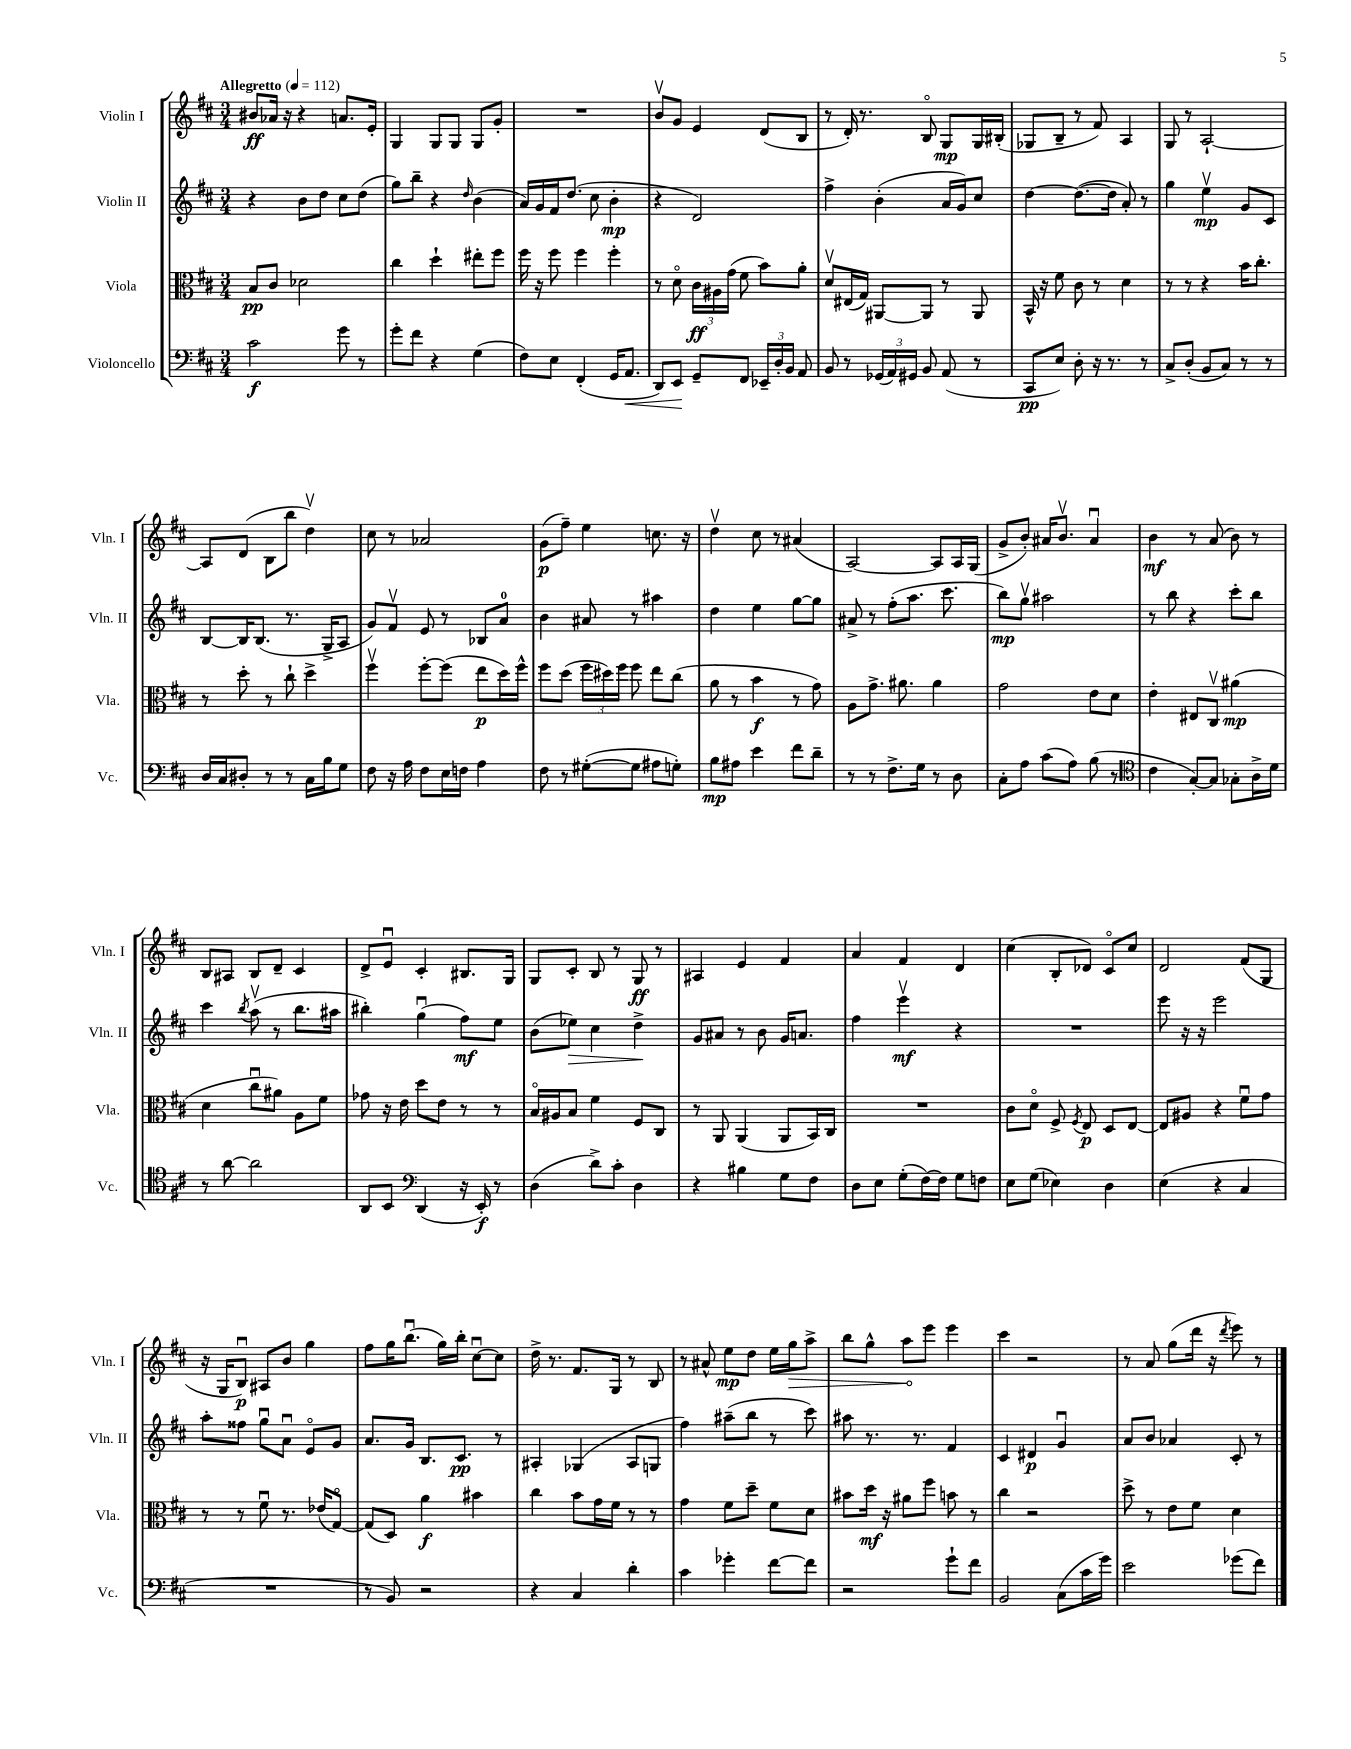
<<
\new StaffGroup <<
\new Staff = "s0" \with { instrumentName = "Violin I" shortInstrumentName = "Vln. I" } {
    \clef treble \key d \major \numericTimeSignature \time 3/4 \tempo "Allegretto" 4 = 112
    \autoBeamOff bis'8[\ff aes'16] r16 r4 a'8.[ e'16]-. |
    g4 g8[ g8] g8[ g'8]-. |
    R2. |
    b'8[\upbow g'8] e'4 d'8[( b8] |
    r8 d'16-.) r8. b8\flageolet g8[\mp g16 bis16]-.( |
    ges8[ b8]-- r8 fis'8) a4 |
    g8 r8 a2~-! |
    a8[ d'8]( b8[ b''8] d''4\upbow) |
    cis''8 r8 aes'2 |
    g'8[\p( fis''8]--) e''4 c''8. r16 |
    d''4\upbow cis''8 r8 ais'4( |
    a2~) a8[ a16 g16]( |
    g'8[-> b'8]-.) ais'16[ b'8.]\upbow ais'4\downbow |
    b'4\mf r8 a'8( b'8) r8 |
    b8[ ais8] b8[ d'8]-- cis'4 |
    d'8[-> e'8]\downbow cis'4-. bis8.[ g16] |
    g8[ cis'8]-. b8 r8 g8\ff r8 |
    ais4 e'4 fis'4 |
    a'4 fis'4 d'4 |
    cis''4( b8[-. des'8]) cis'8[\flageolet cis''8] |
    d'2 fis'8[( g8] |
    r16 g16[ b8]\downbow\p) ais8[ b'8] g''4 |
    fis''8[ g''16 b''8.]\downbow( g''16[) b''16]-. cis''8[~\downbow cis''8] |
    d''16-> r8. fis'8.[ g16] r8 b8 |
    r8 ais'8-^ e''8[\mp d''8] e''16[ \once \override Hairpin.circled-tip = ##t g''16\> a''8]-> |
    b''8[ g''8]-^ a''8[\! e'''8] e'''4 |
    cis'''4 r2 |
    r8 a'8 g''8[( d'''16] r16 \acciaccatura { d'''8 } e'''8) r8 \bar "|." |
}
\new Staff = "s1" \with { instrumentName = "Violin II" shortInstrumentName = "Vln. II" } {
    \clef treble \key d \major \numericTimeSignature \time 3/4
    \autoBeamOff r4 b'8[ d''8] cis''8[ d''8]( |
    g''8[) b''8]-- r4 \grace { d''16 } b'4( |
    a'16[) g'16 fis'16 d''8.]( cis''8 b'4-.\mp |
    r4 d'2) |
    fis''4-> b'4-.( a'16[ g'16) cis''8] |
    d''4~ d''8.[~( d''16] a'8-.) r8 |
    g''4 e''4\upbow\mp g'8[ cis'8] |
    b8[~ b16 b8.]( r8. g16[-> a8] |
    g'8[) fis'8]\upbow e'8 r8 bes8[ a'8]-0 |
    b'4 ais'8 r8 ais''4 |
    d''4 e''4 g''8[~ g''8] |
    ais'8-> r8 fis''8[-.( a''8.] cis'''8. |
    b''8[\mp) g''8]\upbow ais''2 |
    r8 b''8 r4 cis'''8[-. b''8] |
    cis'''4 \acciaccatura { b''8 } a''8\upbow( r8 b''8.[ ais''16] |
    bis''4-.) g''4\downbow( fis''8[\mf) e''8] |
    b'8[( ees''8]\>) cis''4 d''4->\! |
    g'8[ ais'8] r8 b'8 g'16[ a'8.] |
    fis''4 e'''4\upbow\mf r4 |
    R2. |
    e'''8 r16 r16 e'''2 |
    a''8[-. fisis''8] g''8[\downbow a'8]\downbow e'8[\flageolet g'8] |
    a'8.[ g'16] b8.[ cis'8.]\pp r8 |
    ais4-. ges4( ais8[ g8] |
    fis''4) ais''8[--( b''8] r8 cis'''8) |
    ais''8 r8. r8. fis'4 |
    cis'4 dis'4\p g'4\downbow |
    a'8[ b'8] aes'4 cis'8-. r8 \bar "|." |
}
\new Staff = "s2" \with { instrumentName = "Viola" shortInstrumentName = "Vla." } {
    \clef alto \key d \major \numericTimeSignature \time 3/4
    \autoBeamOff b8[\pp cis'8] des'2 |
    cis''4 d''4-! eis''8[-. fis''8] |
    fis''16 r16 fis''8 fis''4 fis''4-. |
    r8 d'8\flageolet \tuplet 3/2 { cis'16[\ff ais16 g'16]( } fis'8 b'8[) a'8]-. |
    d'8[\upbow eis16( g16]) ais,8[~ ais,8] r8 ais,8 |
    b,16-^ r16 fis'8 cis'8 r8 d'4 |
    r8 r8 r4 b'16[ cis''8.]-. |
    r8 d''8-. r8 cis''8-! d''4-> |
    fis''4\upbow fis''8[~-. fis''8]( e''8[\p d''16) fis''16]-^ |
    fis''8[ d''8]( \tuplet 3/2 { fis''16[ dis''16) fis''16] } fis''8 e''8[ cis''8]( |
    a'8 r8 b'4\f r8 g'8) |
    a8[ g'8.]-> ais'8. ais'4 |
    g'2 e'8[ d'8] |
    e'4-. eis8[ cis8]\upbow ais'4\mp( |
    d'4 cis''8[\downbow ais'8]) a8[ fis'8] |
    ges'8 r16 e'16 d''8[ e'8] r8 r8 |
    b16[\flageolet ais16 b8] fis'4 fis8[ cis8] |
    r8 a,8 a,4( a,8[ b,16) cis16] |
    R2. |
    cis'8[ d'8]\flageolet fis8-> \acciaccatura { fis8 } e8\p d8[ e8]~ |
    e8[ ais8] r4 fis'8[\downbow g'8] |
    r8 r8 fis'8\downbow r8. ees'16[( g8]~\flageolet) |
    g8[( d8]) a'4\f bis'4 |
    cis''4 b'8[ g'16 fis'16] r8 r8 |
    g'4 fis'8[ d''8]-- fis'8[ d'8] |
    bis'8[ d''16]\mf r16 ais'8[ fis''8] b'8 r8 |
    cis''4 r2 |
    d''8-> r8 e'8[ fis'8] d'4 \bar "|." |
}
\new Staff = "s3" \with { instrumentName = "Violoncello" shortInstrumentName = "Vc." } {
    \clef bass \key d \major \numericTimeSignature \time 3/4
    \autoBeamOff cis'2\f g'8 r8 |
    g'8[-. fis'8] r4 g4( |
    fis8[) e8] fis,4-.( g,16[ a,8.]\< |
    d,8[) e,8]\! g,8[-- fis,8] \tuplet 3/2 { ees,16[-- d16-. b,16] } a,8 |
    b,8 r8 \tuplet 3/2 { ges,16[( a,16) gis,16] } b,8 a,8( r8 |
    cis,8[\pp e8]) d8-. r16 r8. r8 |
    cis8[-> d8]-.( b,8[ cis8]) r8 r8 |
    d16[ cis16 dis8]-. r8 r8 cis16[ b16 g8] |
    fis8 r16 a16 fis8[ e16 f16] a4 |
    fis8 r8 gis8[~-.( gis8] ais8[ g8]-.) |
    b8[\mp ais8] e'4 fis'8[ d'8]-- |
    r8 r8 fis8.[-> g16] r8 d8 |
    cis8[-. a8] cis'8[( a8]) b8( r8 |
    \clef tenor cis'4 g8[~-.) g8] ges8[-. a16-> d'16] |
    r8 a'8~ a'2 |
    a,8[ b,8] \clef bass d,4( r16 e,16-.\f) r8 |
    d4( d'8[->) cis'8]-. d4 |
    r4 bis4 g8[ fis8] |
    d8[ e8] g8[-.( fis16~) fis16] g8[ f8] |
    e8[ g8]( ees4) d4 |
    e4( r4 cis4 |
    R2. |
    r8 b,8) r2 |
    r4 cis4 d'4-. |
    cis'4 ges'4-. fis'8[~ fis'8] |
    r2 g'8[-! fis'8] |
    b,2 cis8[( cis'16 g'16]) |
    e'2 ges'8[( fis'8]) \bar "|." |
}
>>
>>
\layout { \context { \Score \remove "Bar_number_engraver" } }
